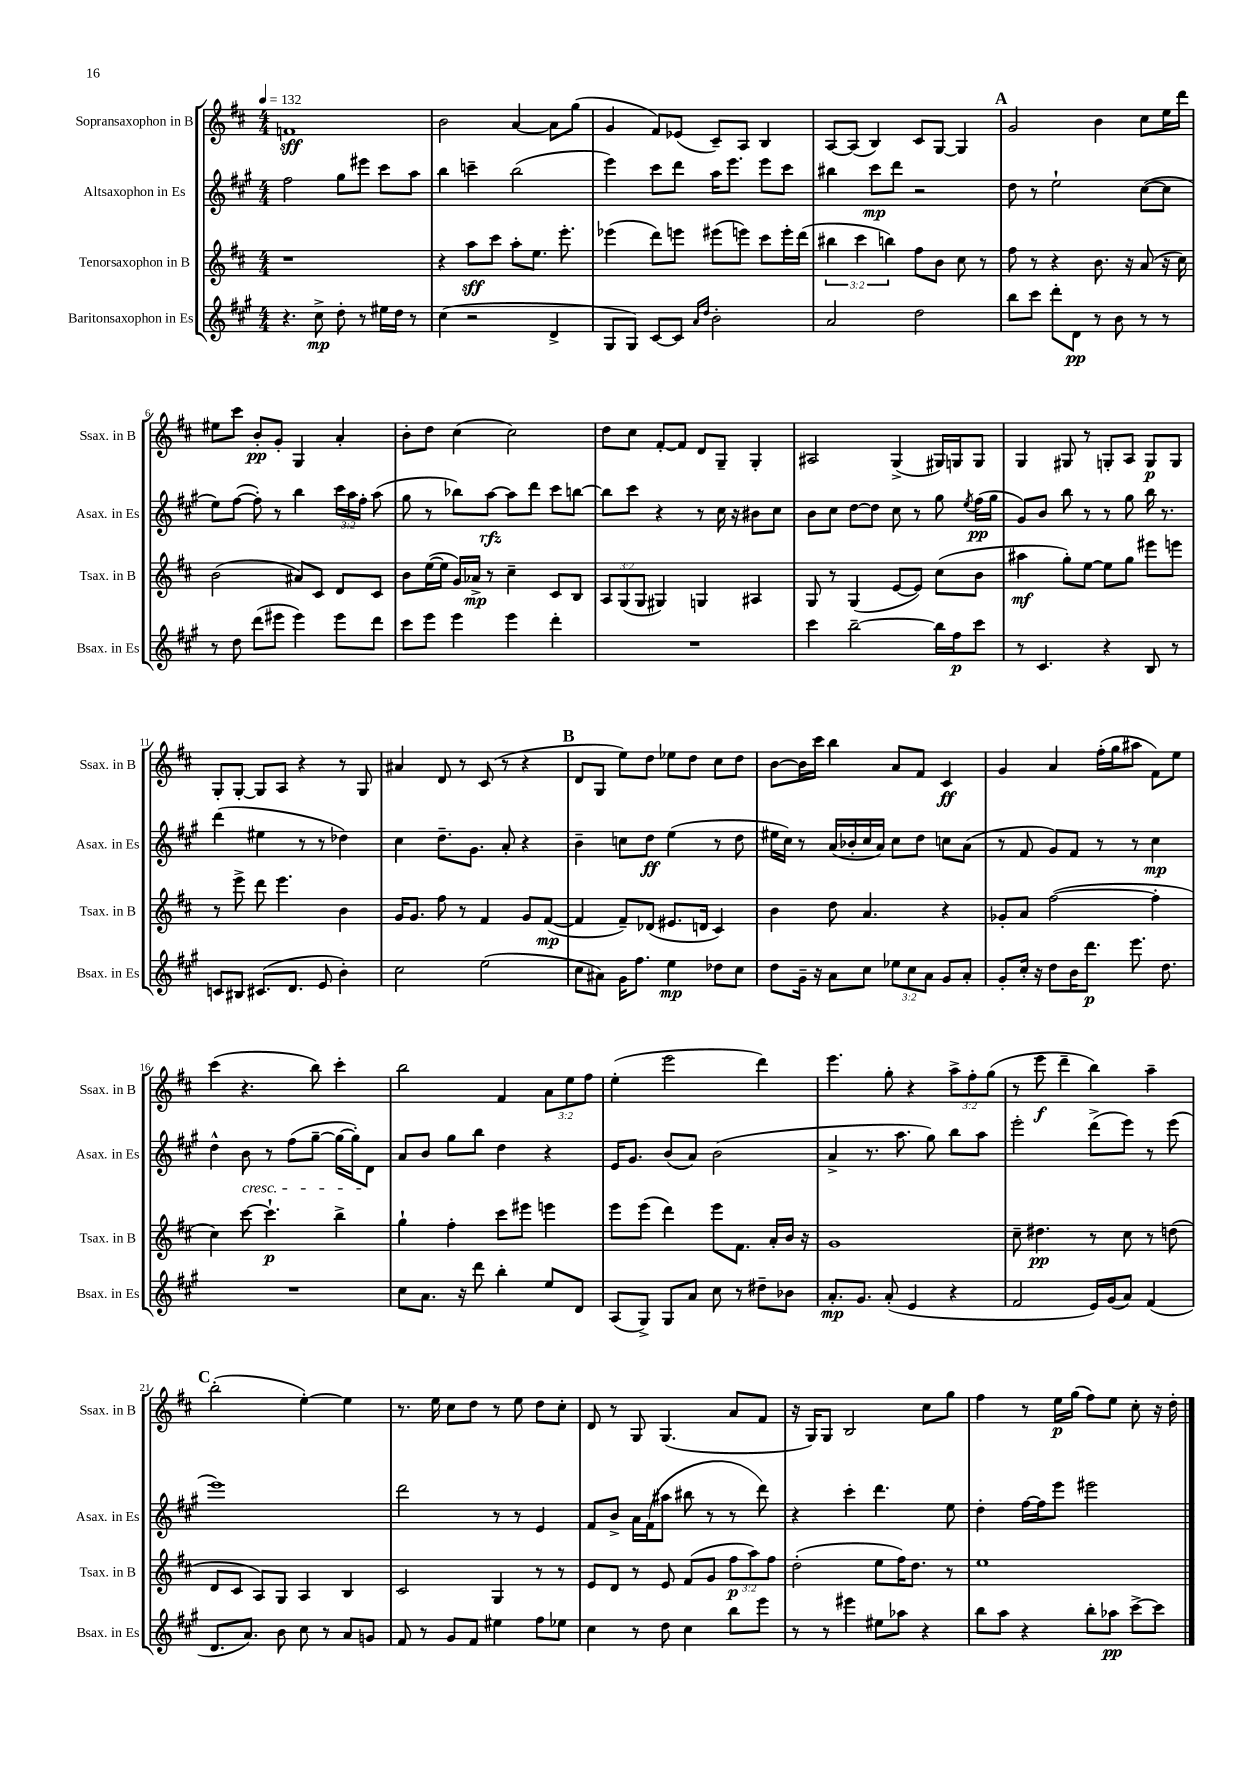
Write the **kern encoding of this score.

**kern	**dynam	**kern	**dynam	**kern	**dynam	**kern	**dynam
*part4	*part4	*part3	*part3	*part2	*part2	*part1	*part1
*staff4	*staff4	*staff3	*staff3	*staff2	*staff2	*staff1	*staff1
*I"Baritonsaxophon in Es	*	*I"Tenorsaxophon in B	*	*I"Altsaxophon in Es	*	*I"Sopransaxophon in B	*
*I'Bsax. in Es	*	*I'Tsax. in B	*	*I'Asax. in Es	*	*I'Ssax. in B	*
*clefG2	*	*clefG2	*	*clefG2	*	*clefG2	*
*k[f#c#g#]	*	*k[f#c#]	*	*k[f#c#g#]	*	*k[f#c#]	*
*M4/4	*	*M4/4	*	*M4/4	*	*M4/4	*
*MM132	*	*MM132	*	*MM132	*	*MM132	*
=1	=1	=1	=1	=1	=1	=1	=1
4.r	.	1r	.	2ff#\	.	1fn	sff
8cc#^\	mp	.	.	.	.	.	.
8dd'\	.	.	.	8gg#\L	.	.	.
8r	.	.	.	8eee#X\J	.	.	.
16ee#X\LL	.	.	.	8ccc#\L	.	.	.
16dd\JJ	.	.	.	.	.	.	.
8r	.	.	.	8aa\J	.	.	.
=2	=2	=2	=2	=2	=2	=2	=2
(4cc#\	.	4r	.	4bb\	.	2b\	.
2r	.	8aa\L	sff	4cccn~\	.	.	.
.	.	8ccc#\J	.	.	.	.	.
.	.	8aa'\L	.	(2bb\	.	[4a/	.
.	.	8.ee\J	.	.	.	.	.
4d^/	.	.	.	.	.	8a\L]	.
.	.	8.eee'\	.	.	.	.	.
.	.	.	.	.	.	(8gg\J	.
=3	=3	=3	=3	=3	=3	=3	=3
8G#/L	.	(4eee-X\	.	4eee\)	.	4g/	.
8G#/J)	.	.	.	.	.	.	.
[8c#/L	.	8ddd\L)	.	8ccc#\L	.	8f#/L)	.
8c#/J]	.	8eeen\J	.	8ddd\J	.	(8e-X/J	.
16qqa/LL	.	.	.	.	.	.	.
16qqdd/JJ	.	.	.	.	.	.	.
2b'\	.	(8eee#X\L	.	16aa\KL	.	8c#~/L)	.
.	.	.	.	8.eee\J	.	.	.
.	.	8eeen\J)	.	.	.	8A/J	.
.	.	8ccc#\L	.	8eee\L	.	4B/	.
.	.	16eee'\L	.	8ccc#\J	.	.	.
.	.	(16ddd\JJ	.	.	.	.	.
=4	=4	=4	=4	=4	=4	=4	=4
2a/	.	6bb#X\	.	4bb#X\	.	[8A/L	.
.	.	.	.	.	.	(8A/J]	.
.	.	6ccc#\	.	.	.	.	.
.	.	.	.	8ccc#\L	mp	4B/)	.
.	.	6bbn\)	.	.	.	.	.
.	.	.	.	8ddd\J	.	.	.
2dd\	.	8ff#\L	.	2r	.	8c#/L	.
.	.	8b\J	.	.	.	[8G/J	.
.	.	8cc#\	.	.	.	4G/]	.
.	.	8r	.	.	.	.	.
!!LO:REH:place=s1:t=A
=5	=5	=5	=5	=5	=5	=5	=5
8bb\L	.	8ff#\	.	8dd\	.	2g/	.
8ccc#\J	.	8r	.	8r	.	.	.
8ddd'\L	.	4r	.	2ee`\	.	.	.
8d\J	pp	.	.	.	.	.	.
8r	.	8.b\	.	.	.	4b\	.
8b\	.	.	.	.	.	.	.
.	.	16r	.	.	.	.	.
8r	.	(8a/	.	([8cc#\L	.	8cc#\L	.
8r	.	16r	.	8cc#\J]	.	16ee\L	.
.	.	16cc#\)	.	.	.	16ddd\JJ	.
!!LO:LB:g=z
=6	=6	=6	=6	=6	=6	=6	=6
8r	.	(2b\	.	8ee\L)	.	8ee#X\L	.
8dd\	.	.	.	([8ff#\J	.	8ccc#\J	.
(8ddd\L	.	.	.	8ff#'\])	.	8b'/L	pp
8eee#X\J	.	.	.	8r	.	8g'/J	.
4eee#\)	.	8a#X/L)	.	4bb\	.	4G/	.
.	.	8c#/J	.	.	.	.	.
8eee#\L	.	8d/L	.	24ccc#\LL	.	4a'/	.
.	.	.	.	24aa\	.	.	.
.	.	.	.	24ff#'\JJ	.	.	.
8ddd\J	.	8c#/J	.	(8aa\	.	.	.
=7	=7	=7	=7	=7	=7	=7	=7
8ccc#\L	.	8b\L	.	8gg#\	.	8b'\L	.
8eee\J	.	([16ee\L	.	8r	.	8dd\J	.
.	.	16ee\JJ]	.	.	.	.	.
4eee\	.	16g/LL)	.	8bb-X\L)	.	(4cc#\	.
.	.	16a-X^/JJ	mp	.	.	.	.
.	.	8r	.	[8aa\J	rfz	.	.
4eee\	.	4cc#~\	.	8aa\L]	.	2cc#\)	.
.	.	.	.	8ddd\J	.	.	.
4ddd'\	.	8c#/L	.	8ccc#\L	.	.	.
.	.	8B/J	.	[8bbn\J	.	.	.
=8	=8	=8	=8	=8	=8	=8	=8
1r	.	12A/L	.	8bb\L]	.	8dd\L	.
.	.	(12G/	.	.	.	.	.
.	.	.	.	8ccc#\J	.	8cc#\J	.
.	.	12G/J	.	.	.	.	.
.	.	4G#X/)	.	4r	.	[8f#'/L	.
.	.	.	.	.	.	8f#/J]	.
.	.	4Gn/	.	8r	.	8d/L	.
.	.	.	.	16cc#\	.	8G~/J	.
.	.	.	.	16r	.	.	.
.	.	4A#X/	.	8b#X\L	.	4G'/	.
.	.	.	.	8cc#\J	.	.	.
=9	=9	=9	=9	=9	=9	=9	=9
4ccc#\	.	8G/	.	8b\L	.	2A#X/	.
.	.	8r	.	8cc#\J	.	.	.
[2bb~\	.	(4G/	.	[8dd\L	.	.	.
.	.	.	.	8dd\J]	.	.	.
.	.	[8e/L	.	8cc#\	.	(4G^/	.
.	.	8e/J])	.	8r	.	.	.
16bb\LL]	.	(8cc#\L	.	8gg#\	.	16G#X/LL)	.
16ff#\J	p	.	.	.	.	16Gn/J	.
.	.	.	.	8qee/	.	.	.
8ccc#\J	.	8b\J	.	(16ff#\LL	pp	8G/J	.
.	.	.	.	16gg#\JJ	.	.	.
=10	=10	=10	=10	=10	=10	=10	=10
8r	.	4aa#X\	mf	8g#/L)	.	4G/	.
4.c#/	.	.	.	8b/J	.	.	.
.	.	8gg'\L)	.	8bb\	.	8G#X/	.
.	.	[8ee\J	.	8r	.	8r	.
4r	.	8ee\L]	.	8r	.	8Gn'/L	.
.	.	8gg\J	.	8gg#\	.	8A/J	.
8B/	.	8eee#X\L	.	16bb\	.	8G/L	p
.	.	.	.	8.r	.	.	.
8r	.	8eeen\J	.	.	.	8G/J	.
!!LO:LB:g=z
=11	=11	=11	=11	=11	=11	=11	=11
8cn/L	.	8r	.	(4ddd\	.	8G'/L	.
8B#X/J	.	8eee^\	.	.	.	[8G'/J	.
(8.c#X/L	.	8ddd\	.	4ee#X\	.	8G/L]	.
.	.	4.eee\	.	.	.	8A/J	.
8.d/J	.	.	.	.	.	.	.
.	.	.	.	8r	.	4r	.
8e/	.	.	.	8r	.	.	.
4b'\)	.	4b\	.	4dd-X\)	.	8r	.
.	.	.	.	.	.	8G/	.
=12	=12	=12	=12	=12	=12	=12	=12
2cc#\	.	16g/KL	.	4cc#\	.	4a#X/	.
.	.	8.g/J	.	.	.	.	.
.	.	8ff#\	.	8.dd~\L	.	8d/	.
.	.	8r	.	.	.	8r	.
.	.	.	.	8.g#\J	.	.	.
(2ee\	.	4f#/	.	.	.	(8c#/	.
.	.	.	.	8a'/	.	8r	.
.	.	8g/L	.	4r	.	4r	.
.	.	([8f#/J	mp	.	.	.	.
!!LO:REH:place=s1:t=B
=13	=13	=13	=13	=13	=13	=13	=13
8cc#\L	.	4f#/]	.	4b~\	.	8d/L	.
8a#X\J)	.	.	.	.	.	8G/J	.
16g#\KL	.	8f#~/L)	.	8ccn\L	.	8ee\L)	.
8.ff#\J	.	.	.	.	.	.	.
.	.	(8d-X/J	.	8dd\J	ff	8dd\J	.
4ee\	mp	8.e#X/L	.	(4ee\	.	8ee-X\L	.
.	.	.	.	.	.	8dd\J	.
.	.	16dn/Jk	.	.	.	.	.
8dd-X\L	.	4c#/)	.	8r	.	8cc#\L	.
8cc#\J	.	.	.	8dd\	.	8dd\J	.
=14	=14	=14	=14	=14	=14	=14	=14
8dd\L	.	4b\	.	16ee#X\LL	.	[8b\L	.
.	.	.	.	16cc#\JJ)	.	.	.
16g#~\Jk	.	.	.	8r	.	16b\L]	.
16r	.	.	.	.	.	16ccc#\JJ	.
8a\L	.	8dd\	.	(16a/LL	.	4bb\	.
.	.	.	.	16b-X'/	.	.	.
8cc#\J	.	4.a/	.	16cc#/	.	.	.
.	.	.	.	16a/JJ)	.	.	.
12ee-X\L	.	.	.	8cc#\L	.	8a/L	.
12cc#\	.	.	.	.	.	.	.
.	.	.	.	8dd\J	.	8f#/J	.
12a\J	.	.	.	.	.	.	.
8g#/L	.	4r	.	8ccn\L	.	4c#/	ff
8a'/J	.	.	.	(8a\J	.	.	.
=15	=15	=15	=15	=15	=15	=15	=15
8g#'/L	.	8g-X'/L	.	8r	.	4g/	.
16cc#'/Jk	.	8a/J	.	8f#/	.	.	.
16r	.	.	.	.	.	.	.
8dd\L	.	([2ff#\	.	8g#/L)	.	4a/	.
16b\K	.	.	.	8f#/J	.	.	.
8.ddd\J	p	.	.	.	.	.	.
.	.	.	.	8r	.	(16ff#'\LL	.
.	.	.	.	.	.	16gg\J	.
8.eee\	.	.	.	8r	.	8aa#X\J	.
.	.	4ff#'\]	.	4cc#\	mp	8f#\L)	.
8.dd\	.	.	.	.	.	.	.
.	.	.	.	.	.	8ee\J	.
!!LO:LB:g=z
=16	=16	=16	=16	=16	=16	=16	=16
1r	.	4cc#\)	.	4dd^^\	.	(4ccc#\	.
!	!	!	!	!LO:TX:b:i:t=cresc.	!	!	!
.	.	[8ccc#\	.	8b\	.	4.r	.
.	.	4.ccc#`\]	p	8r	.	.	.
.	.	.	.	(8ff#\L	.	.	.
.	.	.	.	[8gg#~\J	.	8bb\)	.
.	.	4bb^\	.	16gg#\LL_	.	4ccc#'\	.
.	.	.	.	16gg#'\J])	.	.	.
.	.	.	.	8d\J	.	.	.
=17	=17	=17	=17	=17	=17	=17	=17
8cc#\L	.	4gg`\	.	8a/L	.	2bb\	.
8.a\J	.	.	.	8b/J	.	.	.
.	.	4ff#'\	.	8gg#\L	.	.	.
16r	.	.	.	.	.	.	.
8ddd\	.	.	.	8bb\J	.	.	.
4bb'\	.	8ccc#\L	.	4dd\	.	4f#/	.
.	.	8eee#X\J	.	.	.	.	.
8ee/L	.	4eeen\	.	4r	.	12a\L	.
.	.	.	.	.	.	12ee\	.
8d/J	.	.	.	.	.	.	.
.	.	.	.	.	.	12ff#\J	.
=18	=18	=18	=18	=18	=18	=18	=18
(8A/L	.	8eee\L	.	16e/KL	.	(4ee'\	.
.	.	.	.	8.g#/J	.	.	.
8G#^/J)	.	(8eee\J	.	.	.	.	.
8G#/L	.	4ddd\)	.	(8b/L	.	2eee\	.
8a/J	.	.	.	8a/J)	.	.	.
8cc#\	.	8eee\L	.	(2b\	.	.	.
8r	.	8.f#\J	.	.	.	.	.
8dd#X~\L	.	.	.	.	.	4ddd\)	.
.	.	16a'/LL	.	.	.	.	.
8b-X\J	.	16b/JJ	.	.	.	.	.
.	.	16r	.	.	.	.	.
=19	=19	=19	=19	=19	=19	=19	=19
8.a'/L	mp	1g	.	4a^/	.	4.eee\	.
8.g#/J	.	.	.	.	.	.	.
.	.	.	.	8.r	.	.	.
(8a'/	.	.	.	.	.	8gg'\	.
.	.	.	.	8.aa\	.	.	.
4e/	.	.	.	.	.	4r	.
.	.	.	.	8gg#\)	.	.	.
4r	.	.	.	8bb\L	.	12aa^\L	.
.	.	.	.	.	.	12ff#'\	.
.	.	.	.	8aa\J	.	.	.
.	.	.	.	.	.	(12gg\J	.
=20	=20	=20	=20	=20	=20	=20	=20
2f#/	.	8cc#~\	.	2eee'\	.	8r	.
.	.	4.dd#X\	pp	.	.	8eee\	f
.	.	.	.	.	.	4ddd~\	.
16e/LL)	.	8r	.	(8ddd^\L	.	4bb\)	.
(16g#/J	.	.	.	.	.	.	.
8a/J)	.	8cc#\	.	8eee\J)	.	.	.
(4f#/	.	8r	.	8r	.	4aa~\	.
.	.	(8ddn\	.	(8eee\	.	.	.
!!LO:LB:g=z
!!LO:REH:place=s1:t=C
=21	=21	=21	=21	=21	=21	=21	=21
8.d/L	.	8d/L	.	1eee)	.	(2bb'\	.
.	.	8c#/J	.	.	.	.	.
8.a/J)	.	.	.	.	.	.	.
.	.	8A/L)	.	.	.	.	.
8b\	.	8G/J	.	.	.	.	.
8cc#\	.	4A/	.	.	.	[4ee'\)	.
8r	.	.	.	.	.	.	.
8a/L	.	4B/	.	.	.	4ee\]	.
8gn/J	.	.	.	.	.	.	.
=22	=22	=22	=22	=22	=22	=22	=22
8f#/	.	2c#/	.	2ddd\	.	8.r	.
8r	.	.	.	.	.	.	.
.	.	.	.	.	.	16ee\	.
8g#/L	.	.	.	.	.	8cc#\L	.
8f#/J	.	.	.	.	.	8dd\J	.
4ee#X\	.	4G/	.	8r	.	8r	.
.	.	.	.	8r	.	8ee\	.
8ff#\L	.	8r	.	4e/	.	8dd\L	.
8ee-X\J	.	8r	.	.	.	8cc#'\J	.
=23	=23	=23	=23	=23	=23	=23	=23
4cc#\	.	8e/L	.	8f#/L	.	8d/	.
.	.	8d/J	.	8b^/J	.	8r	.
8r	.	8r	.	16a\LL	.	8G/	.
.	.	.	.	(16f#\J	.	.	.
8dd\	.	8e/	.	8aa#X\J	.	(4.G/	.
4cc#\	.	(8f#/L	.	8bb#X\	.	.	.
.	.	8g/J	.	8r	.	.	.
8bb\L	.	12ff#\L	p	8r	.	8a/L	.
.	.	12aa\)	.	.	.	.	.
8eee\J	.	.	.	8ddd\)	.	8f#/J	.
.	.	12ff#\J	.	.	.	.	.
=24	=24	=24	=24	=24	=24	=24	=24
8r	.	(2dd'\	.	4r	.	16r	.
.	.	.	.	.	.	16G/KL)	.
8r	.	.	.	.	.	8G/J	.
4eee#X\	.	.	.	4ccc#'\	.	2B/	.
8ee#X\L	.	8ee\L	.	4.ddd\	.	.	.
8aa-X\J	.	16ff#\K)	.	.	.	.	.
.	.	8.dd\J	.	.	.	.	.
4r	.	.	.	.	.	8cc#\L	.
.	.	8r	.	8ee\	.	8gg\J	.
=25	=25	=25	=25	=25	=25	=25	=25
8bb\L	.	1ee	.	4dd'\	.	4ff#\	.
8aa\J	.	.	.	.	.	.	.
4r	.	.	.	[16ff#\LL	.	8r	.
.	.	.	.	16ff#\J]	.	.	.
.	.	.	.	8eee\J	.	16ee\LL	p
.	.	.	.	.	.	(16gg\JJ	.
8bb'\L	.	.	.	2eee#X\	.	8ff#\L)	.
8aa-X\J	pp	.	.	.	.	8ee\J	.
[8ccc#^\L	.	.	.	.	.	8cc#'\	.
8ccc#\J]	.	.	.	.	.	16r	.
.	.	.	.	.	.	16dd'\	.
==	==	==	==	==	==	==	==
*-	*-	*-	*-	*-	*-	*-	*-
